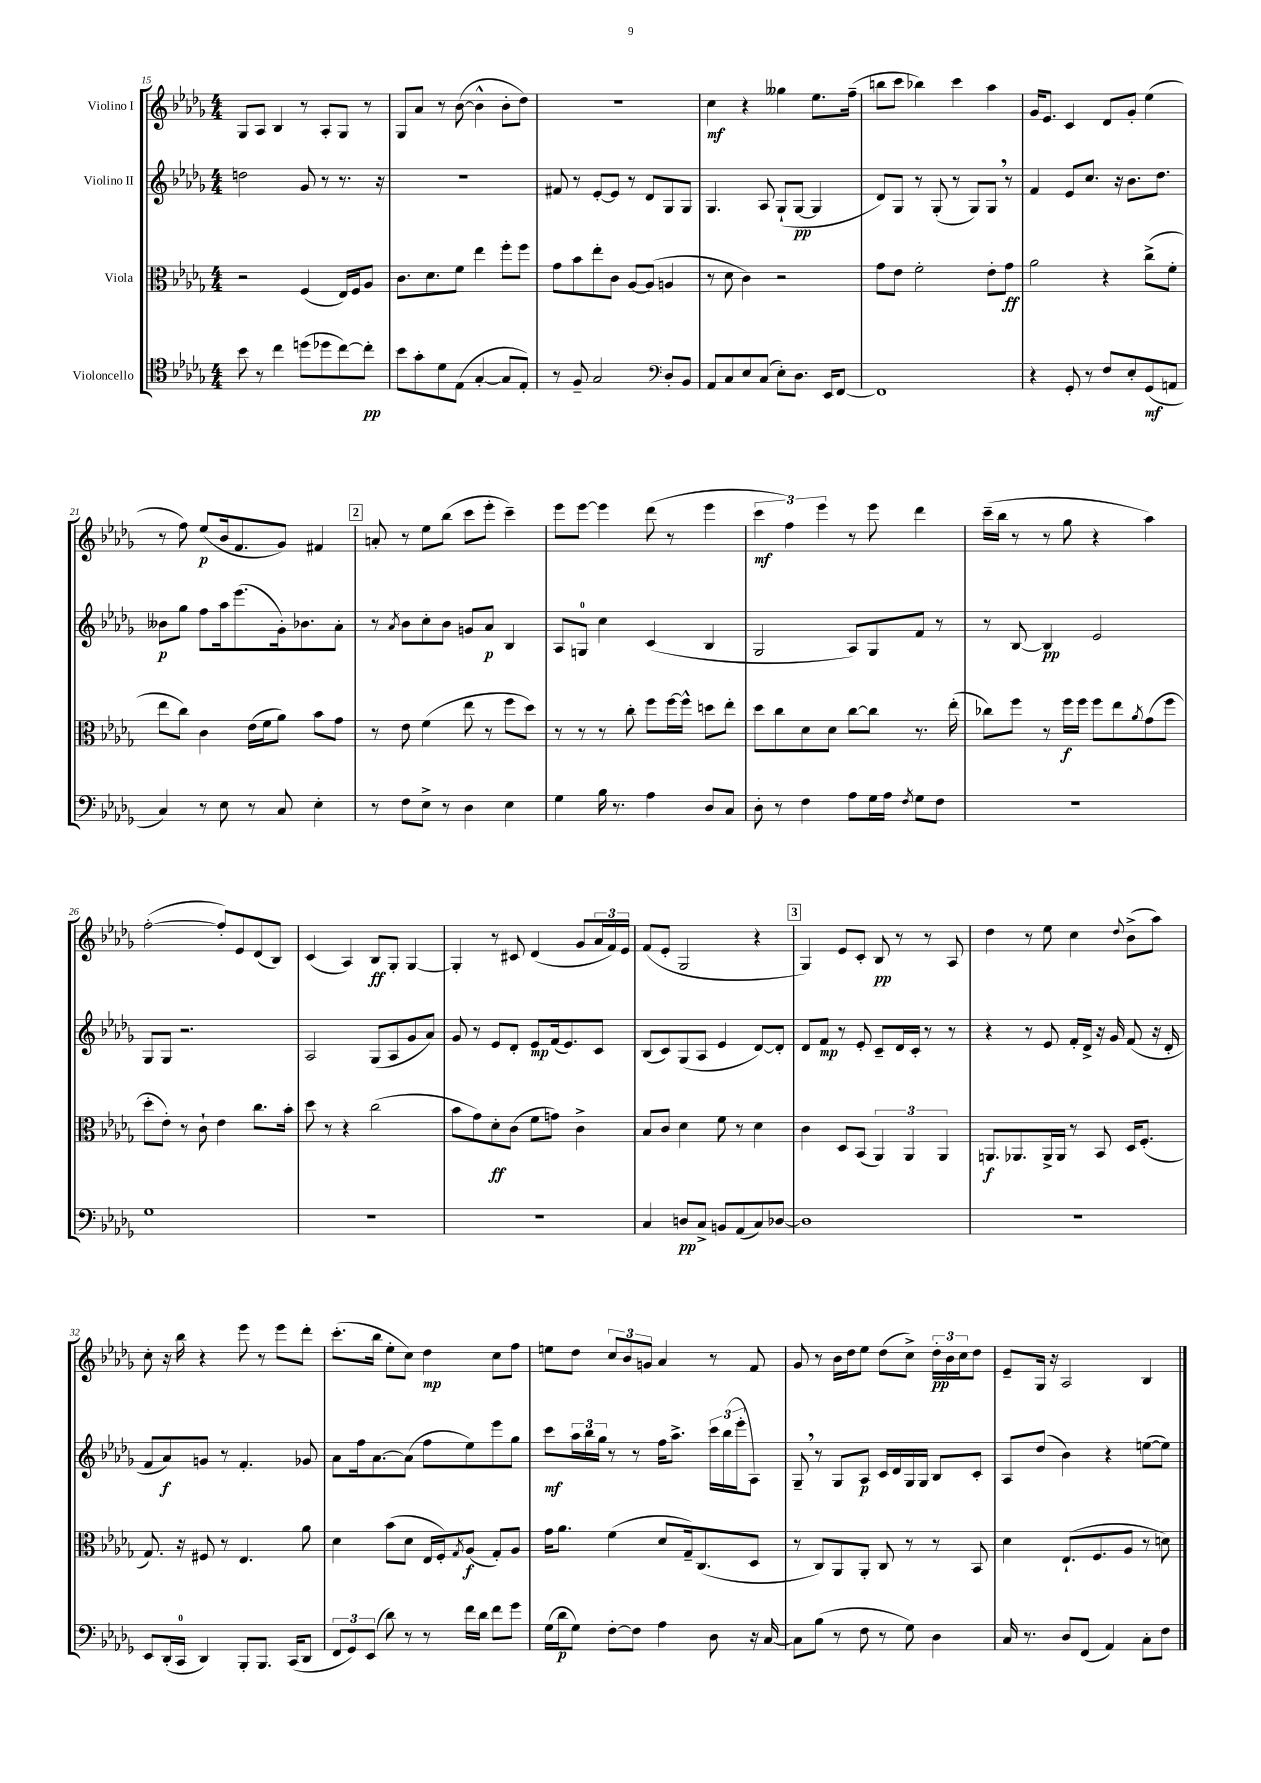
<<
\new StaffGroup <<
\new Staff = "s0" \with { instrumentName = "Violino I" } {
    \clef treble \key des \major \numericTimeSignature \time 4/4
    ges8 aes8 bes4 r8 aes8-. ges8 r8 |
    ges8 aes'8 r8 bes'8~( bes'4-^ bes'8-. des''8) |
    R1 |
    c''4\mf r4 geses''4 ees''8. f''16--( |
    b''8 c'''8 bes''4) c'''4 aes''4 |
    ges'16 ees'8. c'4 des'8 ges'8-. ees''4( |
    r8 f''8) ees''8\p( bes'16 f'8. ges'8) fis'4 |
    \mark \markup { \box "2" } a'8-. r8 ees''8 bes''8( c'''8 ees'''8-. c'''4--) |
    ees'''8 ees'''8~ ees'''4 des'''8( r8 ees'''4 |
    \tuplet 3/2 { c'''4\mf f''4) ees'''4 } r8 ees'''8 des'''4 |
    c'''16--( bes''16 r8 r8 ges''8 r4 aes''4) |
    f''2~-.( f''8-.) ees'8 des'8( bes8) |
    c'4( aes4) bes8\ff ges8-. ges4~ |
    ges4-. r8 cis'8 des'4( ges'8 \tuplet 3/2 { aes'16 f'16) ees'16 } |
    f'8( ees'8-. ges2 r4 |
    \mark \markup { \box "3" } ges4) ees'8 c'8-. bes8\pp r8 r8 aes8 |
    des''4 r8 ees''8 c''4 \appoggiatura { des''8 } bes'8->( aes''8) |
    c''8-. r16 bes''16 r4 ees'''8 r8 ees'''8 des'''8-. |
    c'''8.-.( bes''16 ees''8-. c''8) des''4\mp c''8 f''8 |
    e''8 des''8 \tuplet 3/2 { c''8 bes'8 g'8 } aes'4 r8 f'8 |
    ges'8 r8 bes'16 des''16 ees''8 des''8( c''8->) \tuplet 3/2 { des''16-.\pp bes'16 c''16 } des''8 |
    ees'8-- ges16 r16 aes2 bes4 \bar "|." |
}
\new Staff = "s1" \with { instrumentName = "Violino II" } {
    \clef treble \key des \major \numericTimeSignature \time 4/4
    d''2 ges'8 r8 r8. r16 |
    R1 |
    fis'8 r8 ees'8~-. ees'8 r8 des'8 ges8 ges8 |
    ges4. aes8 ges8-!( ges8~\pp ges4 |
    des'8) ges8 r8 ges8-.( r8 ges8) ges8 \breathe r8 |
    f'4 ees'8 c''8. r16 bes'8. des''8. |
    beses'8\p ges''8 f''8 aes''16 ees'''8.( ges'16-.) bes'8. aes'8-. |
    \mark \markup { \box "2" } r8 \acciaccatura { aes'8 } bes'8 c''8-. bes'8 g'8 aes'8\p bes4 |
    aes8 g8-0 c''4 c'4( bes4 |
    ges2 aes8) ges8 f'8 r8 |
    r8 bes8~ bes4\pp ees'2 |
    ges8 ges8 r2. |
    aes2 ges8( aes8 ges'8 aes'8) |
    ges'8 r8 ees'8 des'8-. ees'8\mp f'16( ees'8.) c'8 |
    bes8( c'8) ges8( aes8 ees'4 des'8~) des'8-. |
    \mark \markup { \box "3" } des'8 f'8\mp r8 ees'8-. c'8-- des'16 c'16-. r8 r8 |
    r4 r8 ees'8 f'16-. des'16-> r16 ges'16 f'8( r16 des'16-. |
    f'8 aes'8\f) g'8 r8 f'4.-. ges'8 |
    aes'8 f''16 aes'8.~ aes'8( f''8 ees''8) ees'''8 ges''8 |
    c'''8\mf \tuplet 3/2 { aes''16 bes''16 ges''16 } r8 r8 f''16 aes''8.-> \tuplet 3/2 { c'''16 bes''16( ees'''16-. } aes8) |
    ges8-- \breathe r8 ges8 aes8\p c'16 des'16 ges16 ges16 bes8 c'8-. |
    aes8 des''8( bes'4) r4 e''8~( e''8) \bar "|." |
}
\new Staff = "s2" \with { instrumentName = "Viola" } {
    \clef alto \key des \major \numericTimeSignature \time 4/4
    r2 f4( ees16) f16 aes8 |
    c'8. des'8. f'8 ees''4 f''8-. f''8 |
    ges'8 bes'8 ees''8-. c'8 aes8~ aes8( a4 |
    r8 des'8 c'4) r2 |
    ges'8 ees'8 f'2-. ees'8-. ges'8\ff |
    aes'2 r4 c''8->( f'8-. |
    ees''8 c''8) c'4 ees'16( f'16 aes'8) bes'8 ges'8 |
    \mark \markup { \box "2" } r8 ees'8 f'4( ees''8 r8 f''8 des''8) |
    r8 r8 r8 c''8-. f''8 f''16~ f''16-^ d''8 ees''8-. |
    des''8 c''8 des'8 des'8 c''8~ c''8 r8. ees''16-.( |
    ces''8) f''8 r8 f''16\f f''16 f''8 ees''8 \acciaccatura { aes'8 } ges'8( f''8 |
    des''8-. ees'8-.) r8 c'8-! ees'4 c''8. bes'16-. |
    des''8 r8 r4 c''2( |
    bes'8 ges'8) des'8-.\ff c'8( f'8 g'8) c'4-> |
    bes8 c'8 des'4 f'8 r8 des'4 |
    \mark \markup { \box "3" } c'4 des8 bes,8( \tuplet 3/2 { aes,4) aes,4 aes,4 } |
    a,8.\f aes,8. aes,16-> aes,16 r8 bes,8 des16 f8.-.( |
    ges8.) r16 fis8 r8 ees4. aes'8 |
    des'4 bes'8( des'8 ees16 f16-.) \acciaccatura { ges8 } aes8\f( ges8-.) aes8 |
    ges'16 aes'8. f'4( des'8 ges16--) c8.( des8 |
    r8 c8) aes,8 aes,8-. c8 r8 r8 bes,8 |
    des'4 ees8.-!( f8. aes8 r8 d'8) \bar "|." |
}
\new Staff = "s3" \with { instrumentName = "Violoncello" } {
    \clef tenor \key des \major \numericTimeSignature \time 4/4
    bes'8 r8 c''4 d''8( des''8 c''8~) c''8-.\pp |
    bes'8 ges'8-. des'8 ees8( ges4~-. ges8 ees8-.) |
    r8 f8-- ges2 \clef bass des8-. bes,8 |
    aes,8 c8 ees8 c8( ees8-.) des8. ees,16 f,8~ |
    f,1 |
    r4 ges,8-. r8 f8 ees8-. ges,8\mf( a,8 |
    c4) r8 ees8 r8 c8 ees4-. |
    \mark \markup { \box "2" } r8 f8 ees8-> r8 des4 ees4 |
    ges4 bes16 r8. aes4 des8 c8 |
    des8-. r8 f4 aes8 ges16 aes16 \acciaccatura { f8 } ges8 f8 |
    R1 |
    ges1 |
    R1 |
    R1 |
    c4 d8\pp c8-> b,8 aes,8( c8) des8~ |
    \mark \markup { \box "3" } des1 |
    R1 |
    ees,8 des,16-.( c,16-0 des,4) bes,,8-. bes,,8. c,16( des,8 |
    \tuplet 3/2 { f,8 ges,8) ees,8( } des'8) r8 r8 f'16 des'16 f'8 ges'8 |
    ges16( des'16\p ges8) f8~-. f8 aes4 des8 r16 c16~ |
    c8 bes8( r8 f8 r8 ges8) des4 |
    c16 r8. des8 f,8( aes,4) c8-. f8 \bar "|." |
}
>>
>>
\layout { \context { \Score currentBarNumber = #15 } }
